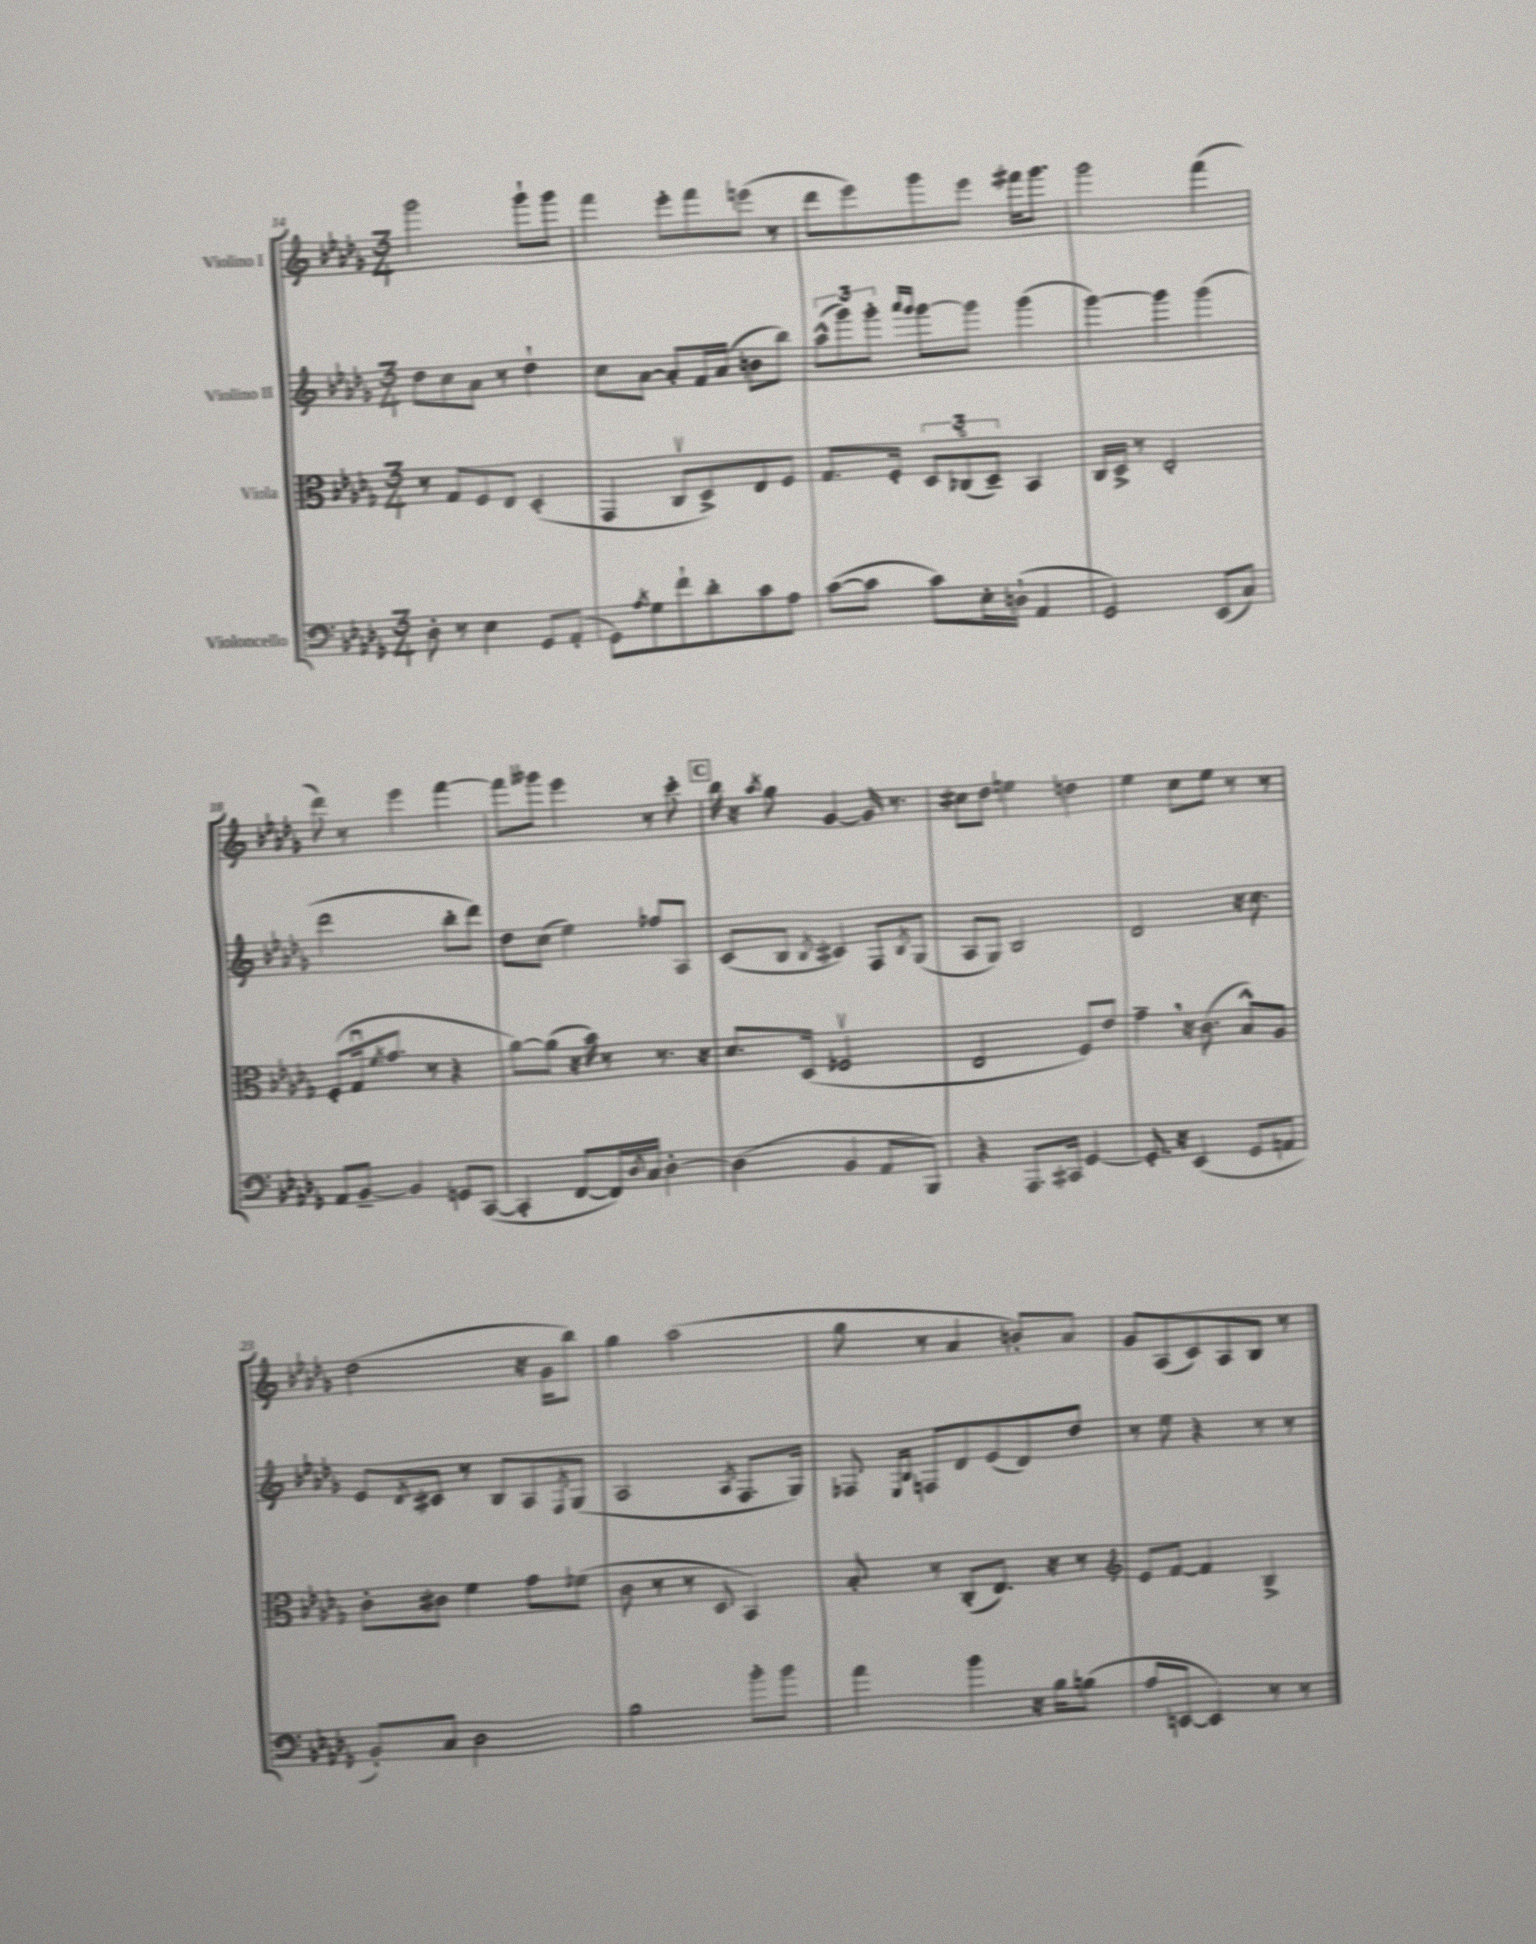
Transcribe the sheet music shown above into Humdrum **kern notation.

**kern	**kern	**kern	**kern
*staff4	*staff3	*staff2	*staff1
*clefF4	*clefC3	*clefG2	*clefG2
*k[b-e-a-d-g-]	*k[b-e-a-d-g-]	*k[b-e-a-d-g-]	*k[b-e-a-d-g-]
*M3/4	*M3/4	*M3/4	*M3/4
8D-'\	8r	8dd-\L	2ggg-\
8r	8G-/L	8cc\	.
4E-\	8F/	8a-\J	.
.	8E-/J	8r	.
8GG-/L	(4D-'/	4dd-`\	8ggg-`\L
(8AA-'/J	.	.	8ggg-\J
=	=	=	=
8GG-\L)	4GG-/	8cc\L	4fff\
8qA-/	.	.	.
8G-\	.	[8a-\J	.
8f`\	8Cv/L	8a-'/]L	8eee-'\L
8d-'\	8D-^/)	16f/L	8fff\
.	.	(16a-/JJ	.
8c\	8E-/	8b\L	(8eee\J
8A-\J	8F/J	8bb-\J)	8r
=	=	=	=
([8c\L	8.G-/L	(12aa-^^\L	8ddd-\L
.	.	12ggg-\)	.
8c\]J	.	.	8eee-\)
.	.	12ggg-'\J	.
.	16F'/Jk	.	.
.	.	16qqaaa-/LL	.
.	.	16qqggg-/JJ	.
8c\L)	12D-/L	[8ggg-\L	8ggg-\
.	(12C-o/	.	.
16E-'\L	.	8ggg-\]J	8eee-\J
.	12D-~/J)	.	.
(16D`\JJ	.	.	.
4AA-/	4BB-/	(4ggg-\	16fff#\LK
.	.	.	8.ggg-\J
=	=	=	=
2GG-/)	16C/LL	[4ggg-\)	2ggg-\
.	16D-^/JJ	.	.
.	8r	.	.
.	2E-'/	4ggg-\]	.
(8EE-/L	.	(4ggg-\	(4fff\
8C/J)	.	.	.
=	=	=	=
8AA-/L	(8F'/L	2ddd-\	8ddd-\)
[8BB-~/J	16G-u/k	.	8r
.	8qf/	.	.
.	8.g-/J	.	.
4BB-/]	.	.	4eee-\
.	8r	.	.
8GG/L	4r	8bb-'\L	[4fff\
([8CC/J	.	8ddd-\J)	.
=	=	=	=
4CC'/]	[8a-\L)	8dd-\L	8fff\]L
.	(8a-\]J	(8cc\J	8ggg--\J
[8FF/L	16r	4ee-\)	4eee-\
.	16b-\)	.	.
16FF/]L)	8r	.	.
8qD-/	.	.	.
16C/JJ	.	.	.
[4D-'\	8.r	8ff-/L	8r
.	.	8A-/J	8ccc'\
.	16r	.	.
=	=	=	=
(4D-\]	8.d-/L	(8c/L	16bb-\
.	.	.	16r
.	.	.	8qaa-/
.	.	8B-/J	8gg-\
.	(16D-/Jk	.	.
.	.	8qB-/	.
4BB-/	2F-v/	4c#/)	[4g-/
8AA-/L	.	8F/L	16g-/]
.	.	.	8.r
.	.	8qB-/	.
8BBB-/J)	.	(8G-/J	.
=	=	=	=
4r	2E-/	8A-/L	8cc#\L
.	.	8G-/J)	8dd-\J
8.AAA-/L	.	2B-/	4ee\
16CC#/Jk	.	.	.
[4GG-/	8F/L)	.	4dd\
.	8e-/J	.	.
=	=	=	=
8.GG-'/]	4g-~\	2d-/	4ee-\
16r	.	.	.
(4EE-/	16r	.	8cc\L
.	(8.c\	.	.
.	.	.	8ee-\J
8GG-/L	8B-^^/L)	16r	8r
.	.	8.cc\	.
8AA/J	8A-/J	.	8r
=	=	=	=
8BB-'/L)	8c'\L	8e-/L	(2dd-\
.	.	8qd-/	.
8C/J	8c#\J	8c#/J	.
2D-\	4f\	8r	.
.	.	8B-/L	.
.	8g-\L	8A-/	16r
.	.	.	16g-\LK
.	.	8qF/	.
.	(8f-\J	(8G-/J	8bb-\J)
=	=	=	=
2B-\	8c\	2A-/	4gg-\
.	8r	.	.
.	8r	.	(2aa-\
.	8D-/	.	.
.	.	8qA-/	.
8b-'\L	4BB-/)	8.F/L	.
8b-\J	.	.	.
.	.	16G-/Jk)	.
=	=	=	=
4a-\	8B-'/	8F-/	8gg-\
.	.	16qqE-/LL	.
.	.	16qqB-/JJ	.
.	8r	8F/L	8r
4b-\	(8C'/L	8d-/	4a-/
.	8.E-/J)	(8e-/	.
16r	.	8d-/)	8b'/L)
16B-\LK	16r	.	.
(8B\J	8r	8dd-/J	8a-/J
=	=	=	=
*	*clefG2	*	*
8A-/L	8e-/L	8r	8g-/L
[8EE/J	[8f/J	8ee-\	(8A-/
4EE/])	4f/]	4r	8c/)
.	.	.	8A-/
8r	4B-^/	8r	8B-/J
8r	.	8r	8r
==	==	==	==
*-	*-	*-	*-
